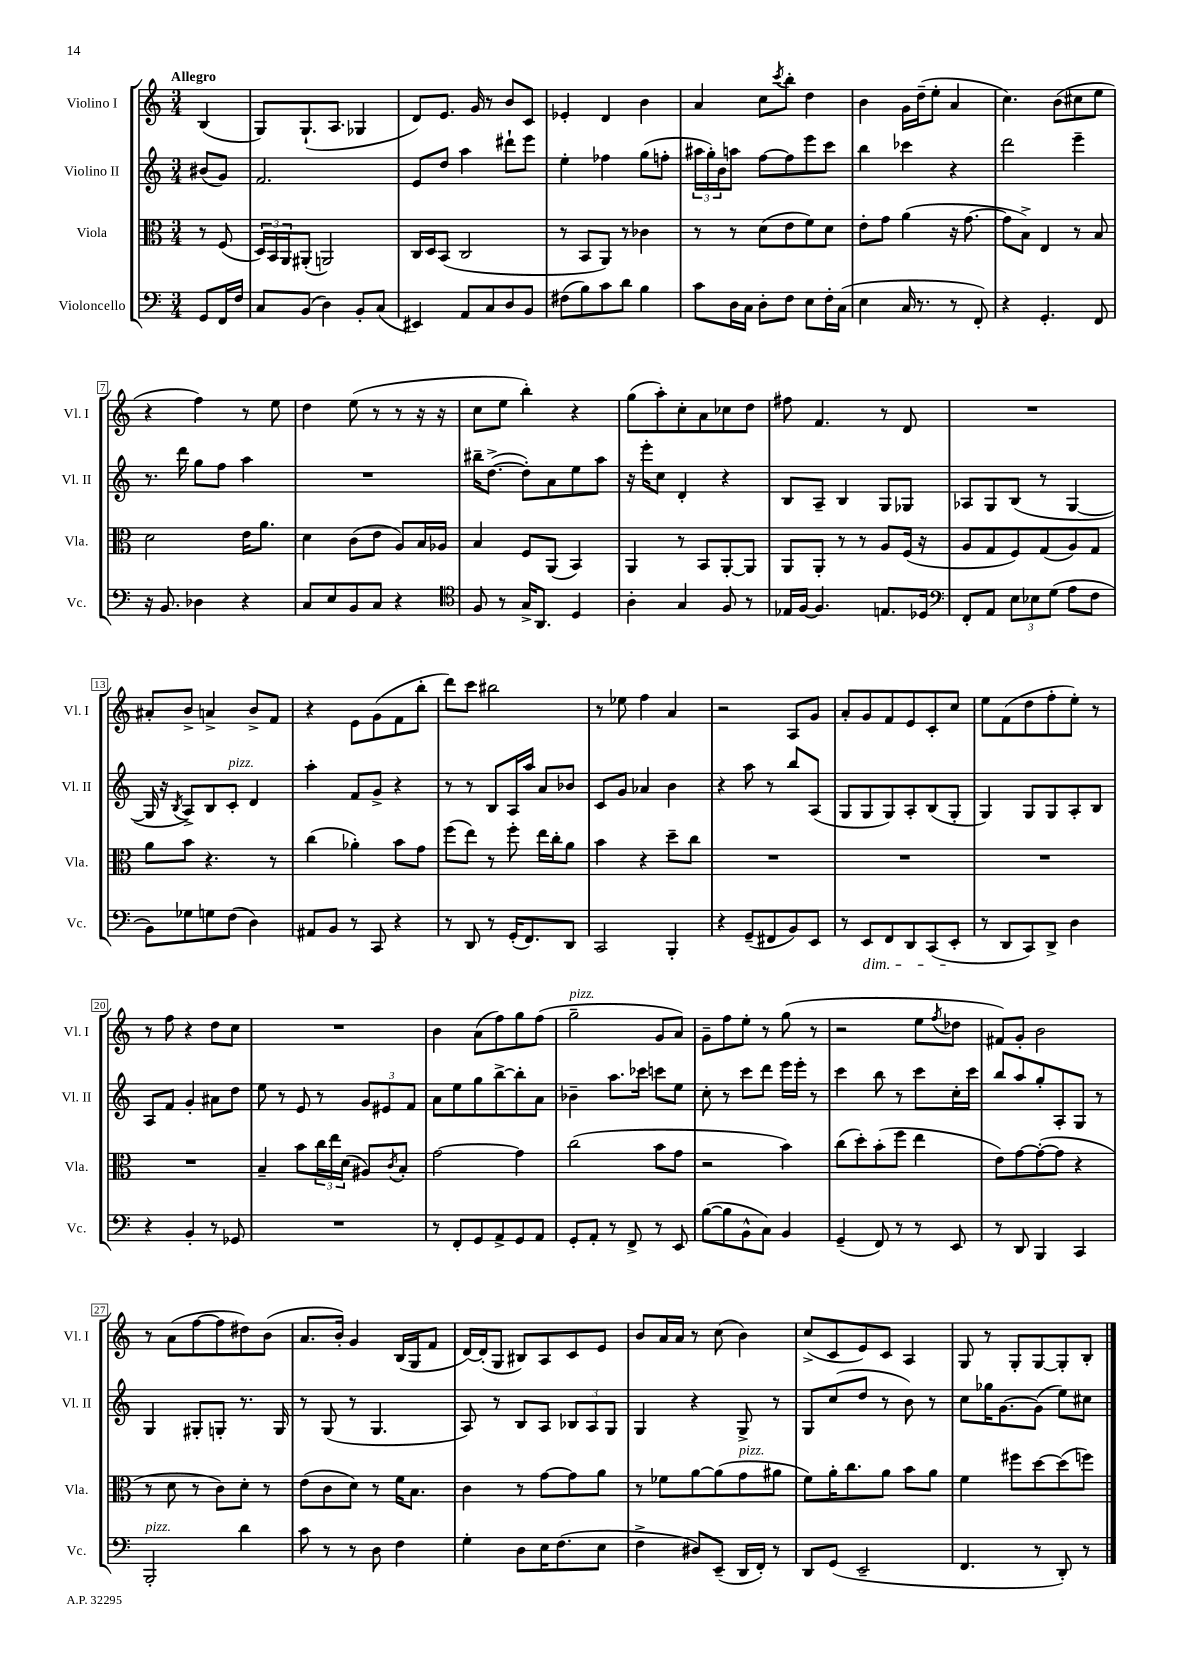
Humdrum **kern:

**kern	**kern	**kern	**kern
*part4	*part3	*part2	*part1
*staff4	*staff3	*staff2	*staff1
*I"Violoncello	*I"Viola	*I"Violino II	*I"Violino I
*I'Vc.	*I'Vla.	*I'Vl. II	*I'Vl. I
*clefF4	*clefC3	*clefG2	*clefG2
*k[]	*k[]	*k[]	*k[]
*M3/4	*M3/4	*M3/4	*M3/4
=	=	=	=
!	!	!	!LO:TX:a:B:t=Allegro
8GG/L	8r	(8b#X/L	(4B/
16FF/L	(8F/	8g/J)	.
16F/JJ	.	.	.
=1	=1	=1	=1
8C/L	24D/LL)	2.f/	8G/L)
.	24BB/	.	.
.	24AA/J	.	.
(8BB/J	(8AA#X'/J	.	(8.G`/
4D\)	2AAn/)	.	.
.	.	.	8.A/J
8BB'/L	.	.	4G-X/
(8C/J	.	.	.
=2	=2	=2	=2
4EE#X/)	16C/LL	8e/L	8d/L)
.	16D/J	.	.
.	(8BB/J	8dd/J	8.e/J
8AA/L	2C/	4aa\	.
.	.	.	16g/
8C/	.	.	8r
8D/	.	8ddd#X`\L	8b/L
8BB/J	.	8eee\J	8c/J
=3	=3	=3	=3
(8F#X\L	8r	4ee'\	4e-X'/
8B\)	8BB/L	.	.
8c\	8AA/J)	4ff-X\	4d/
8d\J	8r	.	.
4B\	4c-X\	(8gg\L	4b\
.	.	8ffn'\J	.
=4	=4	=4	=4
8c\L	8r	24aa#X\LL	4a/
.	.	24gg'\)	.
.	.	24b\J	.
16D\L	8r	8aan\J	.
16C\JJ	.	.	.
8D'\L	(8d\L	[8ff\L	8cc\L
.	.	.	8qccc/
8F\J	8e\	8ff\]	8bb'\J
8E\L	8f\)	8eee\	4dd\
16F'\L	8d\J	8ccc\J	.
(16C\JJ	.	.	.
=5	=5	=5	=5
4E\	8e'\L	4bb\	4b\
.	8g\J	.	.
16C/	(4a\	4ccc-X\	16g\LL
8.r	.	.	(16dd~\J
.	.	.	8ee'\J
8r	16r	4r	4a/
.	[8.g\	.	.
8FF'/)	.	.	.
=6	=6	=6	=6
4r	8g\L]	2ddd\	4.cc\)
.	8B^\J)	.	.
4.GG'/	4E/	.	.
.	.	.	(8b\L
.	8r	4eee~\	8cc#X\
8FF/	8B/	.	8ee\J
!!LO:LB:g=z
=7	=7	=7	=7
16r	2d\	8.r	4r
8.BB/	.	.	.
.	.	16ddd\	.
4D-X\	.	8gg\L	4ff\)
.	.	8ff\J	.
4r	16e\KL	4aa\	8r
.	8.a\J	.	.
.	.	.	8ee\
=8	=8	=8	=8
8C/L	4d\	2.r	4dd\
8E/	.	.	.
8BB/	(8c\L	.	(8ee\
8C/J	8e\J	.	8r
4r	8A/L)	.	8r
.	16B/L	.	16r
.	16A-X/JJ	.	16r
=9	=9	=9	=9
*clefC4	*	*	*
8F/	4B/	16bb#X~\KL	8cc\L
.	.	([8.dd^\J	.
8r	.	.	8ee\J
16G^/KL	8F/L	8dd'\L])	4bb'\)
8.AA/J	.	.	.
.	(8AA/J	8a\	.
4D/	4BB/)	8ee\	4r
.	.	8aa\J	.
=10	=10	=10	=10
4A'\	4AA/	16r	(8gg\L
.	.	16eee'\KL	.
.	.	8cc\J	8aa'\)
4G/	8r	4d'/	8cc'\
.	8BB/L	.	8a\
8F/	[8AA'/	4r	8cc-X\
8r	8AA/J]	.	8dd\J
=11	=11	=11	=11
16E-X/LL	8AA/L	8B/L	8ff#X\
[16F/JJ	.	.	.
4.F/]	8AA'/J	8A~/J	4.f/
.	8r	4B/	.
.	8r	.	.
8.En/L	8A/L	8G/L	8r
.	(16F/Jk	8G-X/J	8d/
16D-X/Jk	16r	.	.
=12	=12	=12	=12
*clefF4	*	*	*
8FF'/L	8A/L	8A-X/L	2.r
8AA/J	8G/	8G/	.
12E\L	8F/)	(8B/J	.
12E-X\	.	.	.
.	(8G/	8r	.
(12G\J	.	.	.
8A\L	8A/)	[4G/	.
8F\J	8G/J	.	.
!!LO:LB:g=z
=13	=13	=13	=13
8BB\L)	8a\L	16G/]	8a#X'/L
.	.	16r	.
.	.	8qB/	.
8G-X\	8b\J	8A^/L)	8b^/J
8Gn\	4.r	8B/	4an^/
!	!	!LO:TX:a:i:t=pizz.	!
(8F\J	.	8c'/J	.
4D\)	.	4d/	8b^/L
.	8r	.	8f/J
=14	=14	=14	=14
8AA#X/L	(4cc\	4aa'\	4r
8BB/J	.	.	.
8r	4a-X'\)	8f/L	8e\L
8CC/	.	8g^/J	(8g\
4r	8b\L	4r	8f\
.	8g\J	.	8bb'\J
=15	=15	=15	=15
8r	(8ff\L	8r	8ddd\L)
8DD/	8ee\J)	8r	8ccc\J
8r	8r	8B/L	2bb#X\
(16GG'/KL	8ff'\	16A/L	.
8.FF/)	.	16aa/JJ	.
.	16ee\LL	8a/L	.
.	16cc'\J	.	.
8DD/J	8a\J	8b-X/J	.
=16	=16	=16	=16
2CC/	4b\	8c/L	8r
.	.	8g/J	8ee-X\
.	4r	4a-X/	4ff\
4BBB'/	8dd~\L	4b\	4a/
.	8cc\J	.	.
=17	=17	=17	=17
4r	2.r	4r	2r
(8GG~/L	.	8aa\	.
8FF#X/	.	8r	.
8BB/)	.	8bb/L	8A/L
8EE/J	.	(8A/J	8g/J
=18	=18	=18	=18
8r	2.r	8G/L	8a'/L
!LO:TX:b:i:t=dim.	!	!	!
8EE/L	.	8G/	8g/
8FF/	.	8G/)	8f/
8DD/	.	8A'/	8e/
(8CC/	.	(8B/	8c'/
8EE'/J	.	8G'/J	8cc/J
=19	=19	=19	=19
8r	2.r	4G/)	8ee\L
8DD/L	.	.	(8f\
8CC/)	.	8G/L	8dd\
8DD^/J	.	8G/	8ff'\
4D\	.	8A'/	8ee'\J)
.	.	8B/J	8r
!!LO:LB:g=z
=20	=20	=20	=20
4r	2.r	8A/L	8r
.	.	8f/J	8ff\
4BB'/	.	4g'/	4r
8r	.	8a#X\L	8dd\L
8GG-X/	.	8dd\J	8cc\J
=21	=21	=21	=21
2.r	4B~/	8ee\	2.r
.	.	8r	.
.	8b\L	8e/	.
.	24cc\L	8r	.
.	24ee\	.	.
.	(24d\JJ	.	.
.	8A#X/L)	12g/L	.
.	.	12e#X/	.
.	8qc/	.	.
.	8B'/J	.	.
.	.	12f/J	.
=22	=22	=22	=22
8r	[2g\	8a\L	4b\
8FF'/L	.	8ee\	.
8GG/	.	8gg\	(8a\L
8AA^/	.	[8bb^\	8ff\)
8GG/	4g\]	8bb'\]	8gg\
8AA/J	.	8a\J	(8ff\J
=23	=23	=23	=23
!	!	!	!LO:TX:a:i:t=pizz.
8GG'/L	(2cc\	4b-X~\	2gg~\
8AA'/J	.	.	.
8r	.	8.aa\L	.
8FF^/	.	.	.
.	.	16ccc-X\Jk	.
8r	8b\L	8cccn\L	8g/L
8EE/	8g\J	8ee\J	8a/J)
=24	=24	=24	=24
([8B\L	2r	8cc'\	8g~\L
8B\]	.	8r	8ff\
8BB^^\	.	8ccc\L	8ee'\J
8C\J)	.	8ddd\J	8r
4BB/	4b\)	16eee\LL	(8gg\
.	.	16eee'\JJ	.
.	.	8r	8r
=25	=25	=25	=25
(4GG~/	(8cc\L	4ccc\	2r
.	8dd'\)	.	.
8FF/)	(8b'\	8bb\	.
8r	8ff\J	8r	.
8r	4ee\	8ccc\L	8ee\L
.	.	.	8qff/
8EE/	.	16cc'\L	8dd-X\J
.	.	16ccc\JJ	.
=26	=26	=26	=26
8r	8e\L)	8bb/L	8f#X/L)
8DD/	[8g\	8aa/	8g'/J
4BBB/	(8g'\_	8gg'/	2b\
.	8g\J]	8A'/	.
4CC/	4r	8G/J	.
.	.	8r	.
!!LO:LB:g=z
=27	=27	=27	=27
!LO:TX:a:i:t=pizz.	!	!	!
2BBB'/	8r	4G/	8r
.	8d\	.	(8a\L
.	8r	8G#X'/L	[8ff\
.	8c\L)	8Gn'/J	8ff\]
4d\	8d'\J	8.r	8dd#X\)
.	8r	.	(8b\J
.	.	16G/	.
=28	=28	=28	=28
8c\	(8e\L	8r	8.a/L
8r	8c\	(8G/	.
.	.	.	16b'/Jk)
8r	8d\J)	8r	4g/
8D\	8r	4.G/	.
4F\	16f\KL	.	(16B/LL
.	8.B\J	.	16G/J
.	.	.	8f/J
=29	=29	=29	=29
4G'\	4c\	8A/)	[16d/LL)
.	.	.	(16d'/J]
.	.	8r	8G/J
8D\L	8r	8B/L	8B#X/L)
16E\K	[8g\L	8A/J	8A/
(8.F\	.	.	.
.	8g\]	12B-X/L	8c/
.	.	12A/	.
8E\J	8a\J	.	8e/J
.	.	12G/J	.
=30	=30	=30	=30
4F^\	8r	4G/	8b/L
.	8f-X\L	.	16a/L
.	.	.	16a/JJ
8D#X/L)	[8a\	4r	8r
(8EE~/J	(8a\]	.	(8cc\
!	!LO:TX:a:i:t=pizz.	!	!
16DD/LL	8g\	8G^/	4b\)
16FF'/JJ)	.	.	.
8r	8a#X\J	8r	.
=31	=31	=31	=31
8DD/L	8f\L)	8G/L	(8cc^/L
(8GG/J	16a'\K	(8cc/	8c/
.	8.cc\	.	.
2EE~/	.	8dd/J	8e/)
.	8a\J	8r	8c/J
.	8b\L	8b\)	4A/
.	8a\J	8r	.
=32	=32	=32	=32
4.FF/	4f\	8cc\L	8G/
.	.	16gg-X\K	8r
.	.	[8.g\	.
.	8ff#X\L	.	8G'/L
8r	[8dd\	(8g\J]	[8G/
8DD'/)	(8dd\]	8ee\L)	8G'/]
8r	8ffn\J)	8cc#X\J	8B'/J
==	==	==	==
*-	*-	*-	*-
